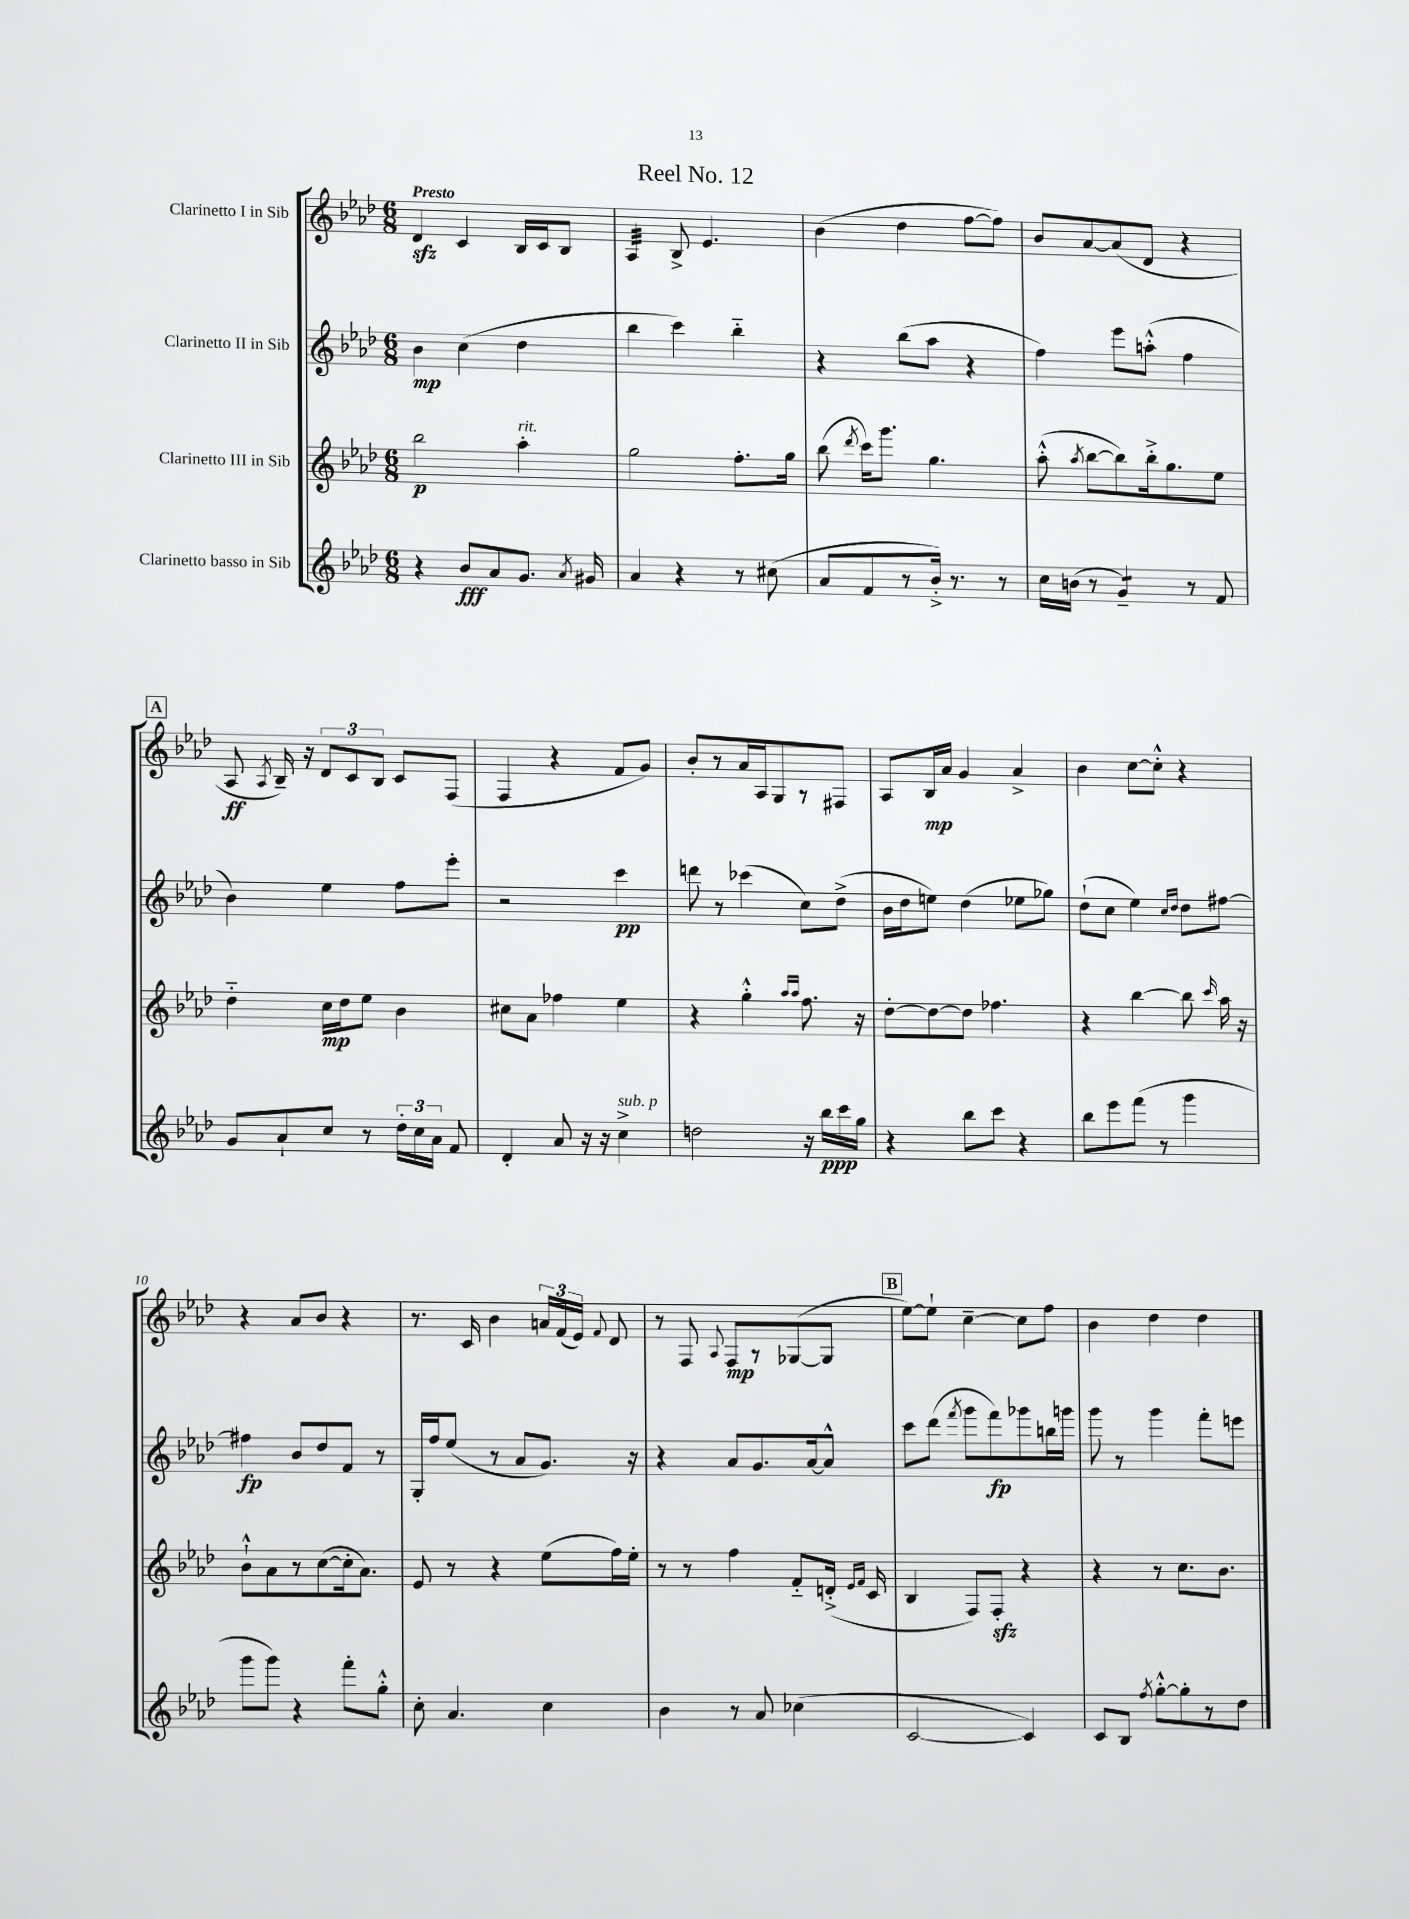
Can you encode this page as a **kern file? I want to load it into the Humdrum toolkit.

**kern	**kern	**kern	**kern
*staff4	*staff3	*staff2	*staff1
*clefG2	*clefG2	*clefG2	*clefG2
*k[b-e-a-d-]	*k[b-e-a-d-]	*k[b-e-a-d-]	*k[b-e-a-d-]
*M6/8	*M6/8	*M6/8	*M6/8
4r	2bb-	4b-	4d-
8b-	.	(4cc	4c
8a-	.	.	.
8.g	4aa-'	4dd-	16B-
.	.	.	16c
.	.	.	8B-
8qa-	.	.	.
16g#	.	.	.
=	=	=	=
4a-	2gg	4bb-	4A-
4r	.	4ccc)	8B-^
.	.	.	4.e-
8r	8.ff'	4bb-'~	.
(8cc#	.	.	.
.	16gg	.	.
=	=	=	=
8a-	(8bb-	4r	(4b-
.	8qddd-	.	.
8f	16ccc)	.	.
.	8.ggg	.	.
8r	.	(8bb-	4dd-
16b-'^)	4.gg	8aa-	.
8.r	.	.	.
.	.	4r	[8ff
8r	.	.	8ff])
=	=	=	=
16cc	(8aa-'^^	4ff)	8b-
(16b	.	.	.
.	8qaa-	.	.
8r	[8bb-	.	[8a-
4g~)	8bb-])	8eee-	(8a-]
.	16bb-'^	(8aa'^^	8d-
.	8.gg	.	.
8r	.	4ff	4r
8f	8ee-	.	.
=	=	=	=
8g	4dd-'~	4b-)	8A-
.	.	.	8qA-
8a-`	.	.	16B-~)
.	.	.	16r
8cc	16cc	4ee-	12d-
.	16dd-	.	.
.	.	.	12c
8r	8ee-	.	.
.	.	.	12B-
24dd-'	4b-	8ff	8c
24cc	.	.	.
24a-	.	.	.
8f	.	8eee-'	(8F
=	=	=	=
4d-'	8cc#	2r	4F
.	8a-	.	.
8a-	4ff-	.	4r
16r	.	.	.
16r	.	.	.
4cc^	4ee-	4ccc	8f
.	.	.	8g)
=	=	=	=
2dd	4r	8ddd	8b-'
.	.	8r	8r
.	4gg'^^	(4ccc-	16a-
.	.	.	16A-
.	.	.	8G
.	16qqaa-	.	.
.	16qqaa-	.	.
16r	8.ff	8cc)	8r
16bb-	.	.	.
16ccc	.	(8dd-^	8F#
16gg	16r	.	.
=	=	=	=
4r	[8dd-'	16b-	8A-
.	.	16dd-	.
.	8dd-_	8ee)	16B-
.	.	.	16a-
8bb-	8dd-]	(4dd-	4g
8ccc	4.ff-	.	.
4r	.	8ee-	4a-^
.	.	8gg-)	.
=	=	=	=
8bb-	4r	(8dd-`	4b-
8eee-	.	8cc	.
(8fff	[4bb-	4ee-)	[8cc
8r	.	.	8cc'^^]
.	.	16qqcc	.
.	.	16qqdd-	.
4ggg	8bb-]	8dd-	4r
.	16qqccc	.	.
.	16aa-	[8ff#	.
.	16r	.	.
=	=	=	=
8ggg	8b-`^^	4ff#]	4r
8ggg)	8a-	.	.
4r	8r	8b-	8a-
.	([8cc	8dd-	8b-
8fff'	16cc']	8f	4r
.	8.a-)	.	.
8gg'^^	.	8r	.
=	=	=	=
8cc'	8e-	16G'	8.r
.	.	16ff	.
4.a-	8r	(8ee-	.
.	.	.	16c
.	4r	8r	4b-
.	.	8a-	.
4cc	(8ee-	8.g)	24a
.	.	.	(24f
.	.	.	24e-)
.	.	.	8qqf
.	16ff)	.	8d-
.	16ee-'	16r	.
=	=	=	=
4b-	8r	4r	8r
.	8r	.	8F
.	.	.	8qqA-
8r	4ff	8a-	8F
8a-	.	8.g	8r
(4cc-	8f'~	.	([8G-
.	.	[16a-	.
.	(16d'^	8a-^^]	8G-]
.	16qqe-	.	.
.	16qqf	.	.
.	16c	.	.
=	=	=	=
[2c	4B-	8ccc	[8ee-)
.	.	(8ddd-	8ee-`]
.	.	8qfff	.
.	8F)	8ggg	[4cc~
.	8F'	8fff)	.
4c])	4r	8ggg-	8cc]
.	.	16bb	8ff
.	.	16ggg	.
=	=	=	=
8c	4r	8ggg	4b-
8B-	.	8r	.
8qff	.	.	.
[8gg'^^	8r	4ggg	4dd-
8gg']	8.cc	.	.
8r	.	8fff'	4dd-
.	8.b-	.	.
8dd-	.	8eee	.
==	==	==	==
*-	*-	*-	*-
